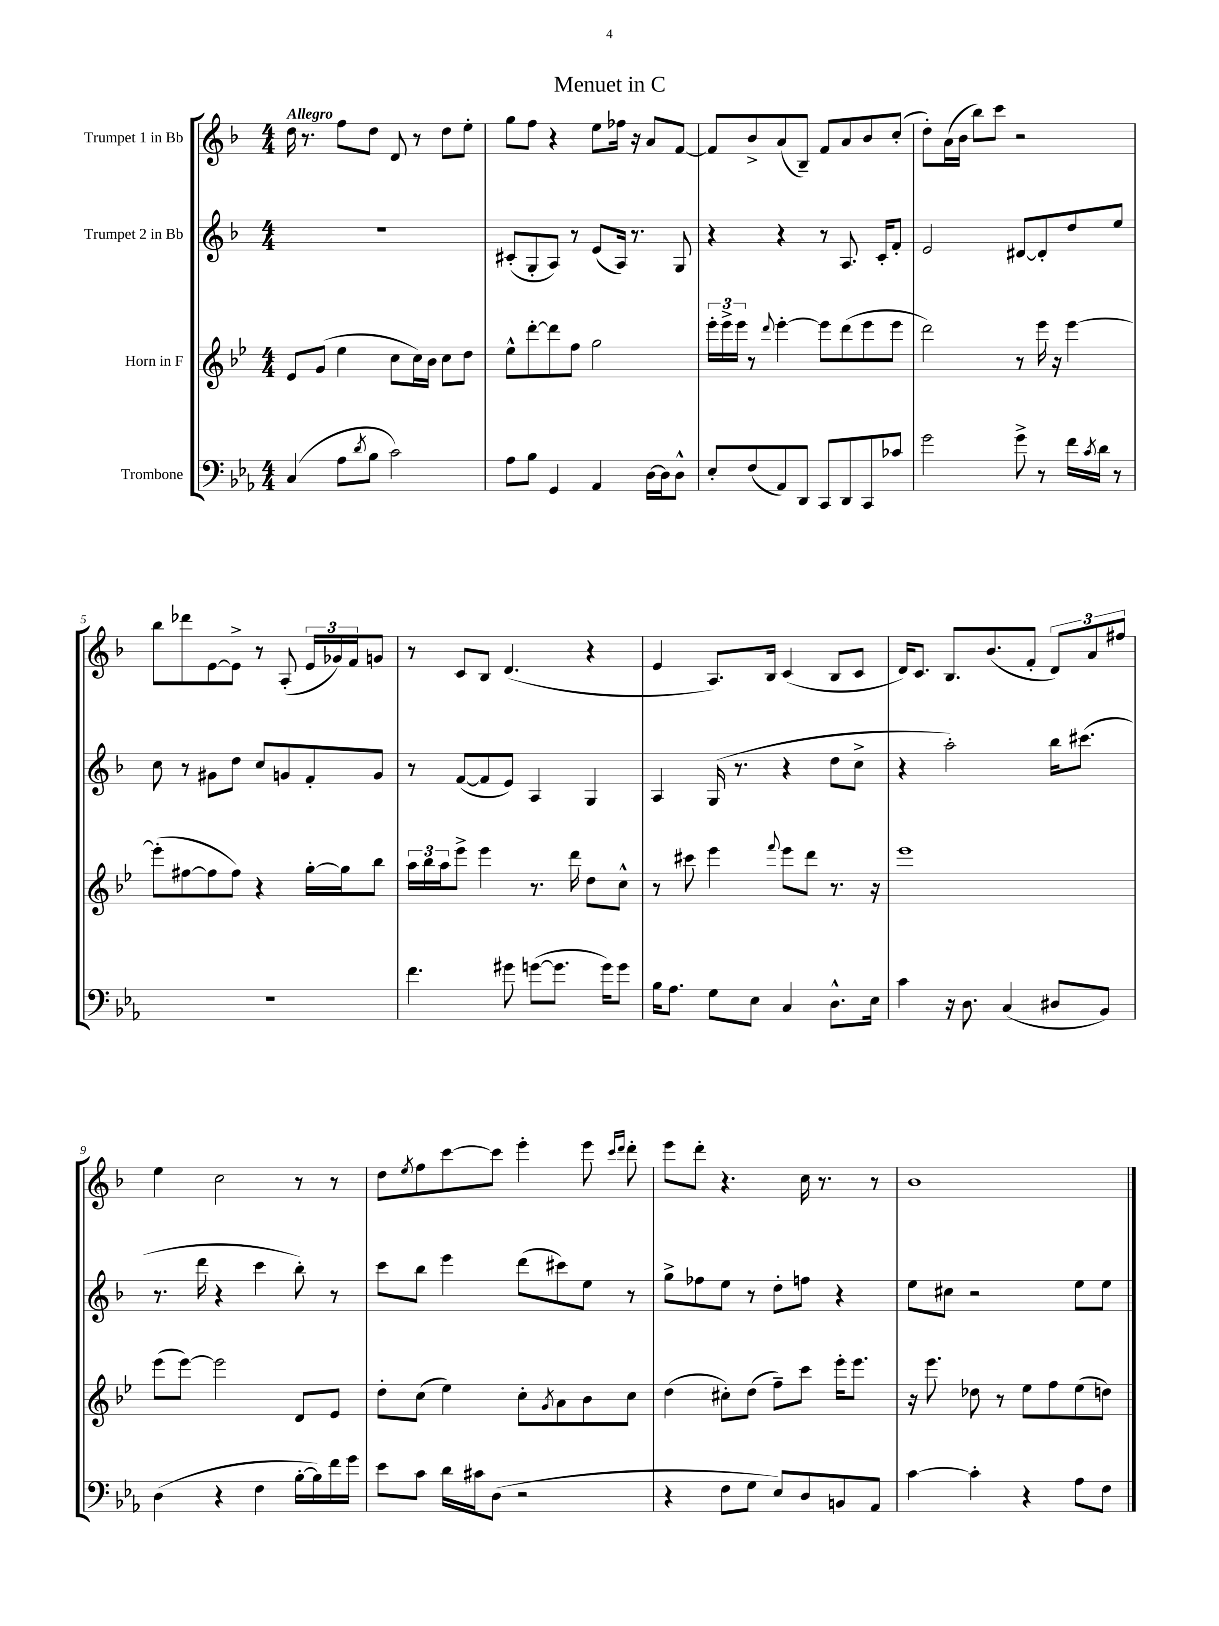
\header { title = "Menuet in C" }
<<
\new StaffGroup <<
\new Staff = "s0" \with { instrumentName = "Trumpet 1 in Bb" } {
    \clef treble \key f \major \numericTimeSignature \time 4/4 \tempo "Allegro"
    d''16 r8. f''8 d''8 d'8 r8 d''8 e''8-. |
    g''8 f''8 r4 e''8 fes''16 r16 a'8 f'8~ |
    f'8 bes'8-> a'8( bes8--) f'8 a'8 bes'8 c''8-.( |
    d''8-.) a'16( bes'16 bes''8) c'''8 r2 |
    bes''8 des'''8 e'8~ e'8-> r8 a8-.( \tuplet 3/2 { e'16 ges'16) f'16 } g'8 |
    r8 c'8 bes8 d'4.( r4 |
    e'4 a8.) bes16 c'4( bes8 c'8 |
    d'16) c'8. bes8. bes'8.( f'8-. \tuplet 3/2 { d'8) a'8 fis''8 } |
    e''4 c''2 r8 r8 |
    d''8 \acciaccatura { e''8 } f''8 c'''8~ c'''8 e'''4-. e'''8 \grace { c'''16 d'''16 } d'''8-. |
    e'''8 d'''8-. r4. c''16 r8. r8 |
    bes'1 \bar "|." |
}
\new Staff = "s1" \with { instrumentName = "Trumpet 2 in Bb" } {
    \clef treble \key f \major \numericTimeSignature \time 4/4
    r1 |
    cis'8-.( g8-. a8) r8 e'8( a16) r8. g8 |
    r4 r4 r8 a8. c'16-. f'8-. |
    e'2 dis'8~ dis'8-. d''8 e''8 |
    c''8 r8 gis'8 d''8 c''8 g'8 f'8-. g'8 |
    r8 f'8~( f'8 e'8) a4 g4 |
    a4 g16( r8. r4 d''8 c''8-> |
    r4 a''2-.) bes''16 cis'''8.( |
    r8. d'''16 r4 c'''4 bes''8-.) r8 |
    c'''8 bes''8 e'''4 d'''8( cis'''8) e''8 r8 |
    g''8-> fes''8 e''8 r8 d''8-. f''8 r4 |
    e''8 cis''8 r2 e''8 e''8 \bar "|." |
}
\new Staff = "s2" \with { instrumentName = "Horn in F" } {
    \clef treble \key bes \major \numericTimeSignature \time 4/4
    ees'8 g'8( ees''4 c''8 c''16) bes'16 c''8 d''8 |
    ees''8-^ d'''8~-. d'''8 f''8 g''2 |
    \tuplet 3/2 { ees'''16-. ees'''16-> ees'''16 } r8 \appoggiatura { d'''8 } ees'''4~-. ees'''8 d'''8( ees'''8 ees'''8 |
    d'''2) r8 ees'''16 r16 ees'''4~ |
    ees'''8-.( fis''8~ fis''8 fis''8) r4 g''16~-. g''16 bes''8 |
    \tuplet 3/2 { a''16 bes''16 a''16 } ees'''8-> ees'''4 r8. d'''16 d''8 c''8-^ |
    r8 cis'''8 ees'''4 \appoggiatura { f'''8 } ees'''8 d'''8 r8. r16 |
    ees'''1 |
    ees'''8( ees'''8~) ees'''2 d'8 ees'8 |
    d''8-. c''8( ees''4) c''8-. \acciaccatura { g'8 } a'8 bes'8 c''8 |
    d''4( cis''8-.) d''8( f''8--) c'''8 ees'''16-. ees'''8. |
    r16 ees'''8. des''8 r8 ees''8 f''8 ees''8( d''8) \bar "|." |
}
\new Staff = "s3" \with { instrumentName = "Trombone" } {
    \clef bass \key ees \major \numericTimeSignature \time 4/4
    c4( aes8 \acciaccatura { d'8 } bes8 c'2) |
    aes8 bes8 g,4 aes,4 d16~ d16 d8-^ |
    ees8-. f8( aes,8) d,8 c,8 d,8 c,8 ces'8 |
    g'2 g'8-> r8 f'16 \acciaccatura { c'8 } d'16 r8 |
    R1 |
    f'4. gis'8 g'8~( g'8. g'16) g'8 |
    bes16 aes8. g8 ees8 c4 d8.-^ ees16 |
    c'4 r16 d8. c4( dis8 bes,8) |
    d4( r4 f4 bes16~-. bes16) f'16 g'16 |
    ees'8 c'8 d'16 cis'16 d8( r2 |
    r4 f8 g8 ees8) d8 b,8 aes,8 |
    c'4~ c'4-. r4 aes8 f8 \bar "|." |
}
>>
>>
